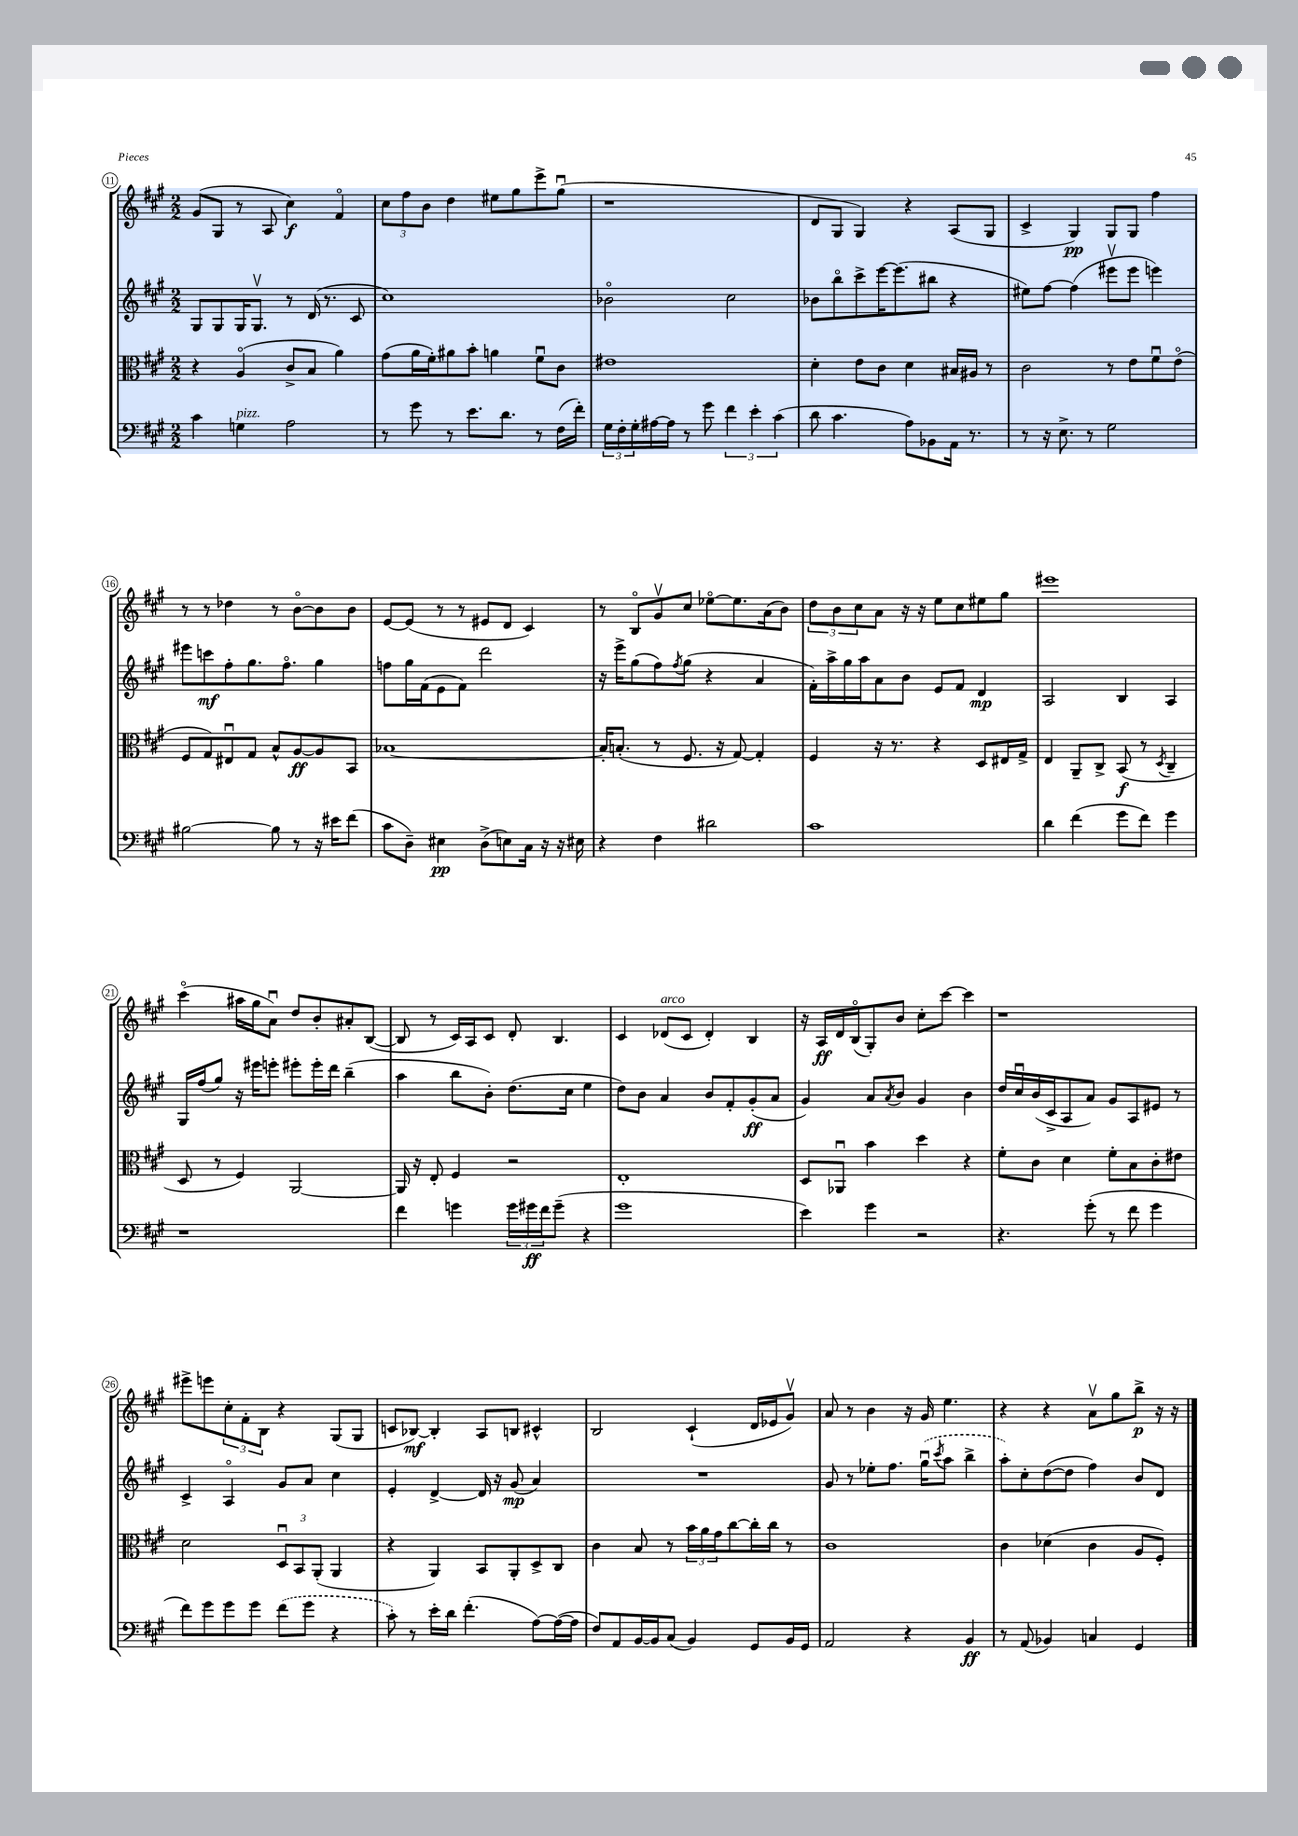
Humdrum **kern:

**kern	**kern	**kern	**kern
*staff4	*staff3	*staff2	*staff1
*clefF4	*clefC3	*clefG2	*clefG2
*k[f#c#g#]	*k[f#c#g#]	*k[f#c#g#]	*k[f#c#g#]
*M2/2	*M2/2	*M2/2	*M2/2
4c#	4r	8G#	(8g#
.	.	8G#	8G#
4G	(4Ao	16G#	8r
.	.	8.G#v	.
.	.	.	8A
2A	8c#^	8r	4cc#)
.	8B	(16d	.
.	.	8.r	.
.	4a)	.	4f#o
.	.	8c#	.
=	=	=	=
8r	(8g#	1cc#)	12cc#
.	.	.	12ff#
8g#	16a	.	.
.	.	.	12b
.	16f#')	.	.
8r	8a#	.	4dd
8.e	8b'	.	.
.	4a	.	8ee#
8.d	.	.	.
.	.	.	8gg#
8r	8f#u	.	8eee^
(16F#	8c#	.	(8gg#u
16f#')	.	.	.
=	=	=	=
24G#	1e#	2b-o	1r
24F#'	.	.	.
24G#'	.	.	.
[16A#	.	.	.
16A#]	.	.	.
8r	.	.	.
8g#	.	.	.
6f#	.	2cc#	.
6e'	.	.	.
(6c#	.	.	.
=	=	=	=
8d	4d'	8b-	8d
4.c#	.	8bbo	8G#
.	8e	8ccc#^	4G#)
.	8c#	[16eee	.
.	.	(8.eee]	.
8A)	4d	.	4r
8BB-	.	8bb#	.
16AA	16B#	4r	(8A
8.r	16A#	.	.
.	8r	.	8G#
=	=	=	=
8r	2c#	8ee#)	4c#^
16r	.	[8ff#	.
8.E^	.	.	.
.	.	(4ff#]	4G#)
8r	.	.	.
2G#	8r	8eee#v	8G#
.	8e	8eee#	8G#
.	8f#u	4eee)	4ff#
.	(8eo	.	.
=	=	=	=
[2B#	8F#	8eee#	8r
.	8G#)	8ccc	8r
.	8E#u	8ff#'	4dd-
.	8G#	8.gg#	.
8B#]	8B^^	.	8r
.	.	8.ff#o	.
8r	[8A	.	[8bo
16r	8A]	4gg#	8b]
16e#	.	.	.
(8f#	8BB	.	8b
=	=	=	=
8c#	[1B-	8ff	[8e
8D~)	.	16gg#	(8e]
.	.	(16f#	.
4E#	.	8e	8r
.	.	8f#)	8r
(8D^	.	2ddd	8e#
8E)	.	.	8d
16C#	.	.	4c#)
16r	.	.	.
16r	.	.	.
16E#	.	.	.
=	=	=	=
4r	16B-']	16r	8r
.	(8.B'	16eee^	.
.	.	(8gg#	8Bo
4F#	8r	8ff#)	8g#v
.	.	8qff#	.
.	8.F#	(8gg#	8cc#
2d#	.	4r	[8ee-o
.	16r	.	.
.	[8G#)	.	8.ee-]
.	4G#']	4a	.
.	.	.	(16a
.	.	.	8b)
=	=	=	=
1c#	4F#	16f#')	12dd
.	.	16aa^	.
.	.	.	12b
.	.	16gg#	.
.	.	.	12cc#
.	.	16aa	.
.	16r	8a	8a
.	8.r	.	.
.	.	8b	16r
.	.	.	16r
.	4r	8e	8ee
.	.	8f#	8cc#
.	8D	4d	8ee#
.	16E#	.	8gg#
.	16G#^	.	.
=	=	=	=
4d	4E	2A	1eee#
(4f#	8AA~	.	.
.	8C#^	.	.
8g#	(8BB	4B	.
8f#)	8r	.	.
.	8qD	.	.
4g#	4C#~	4A	.
=	=	=	=
1r	8D	16G#	(4ccc#o
.	.	(16ff#	.
.	8r	8gg#)	.
.	4F#)	16r	16aa#
.	.	16eee#	16gg#
.	.	8eee'	8au)
.	[2AA	8eee#'	8dd
.	.	16eee#'	8b'
.	.	16ddd	.
.	.	(4bb~	8a#'
.	.	.	([8B
=	=	=	=
4f#	16AA]	4aa	8B]
.	16r	.	.
.	8E'	.	8r
4g	4F#	8bb	16c#)
.	.	.	16A
.	.	8b')	8c#
24g	2r	(8.dd	8d'
24g#	.	.	.
24f#	.	.	.
(8g#~	.	.	4.B
.	.	16cc#	.
4r	.	4ee	.
=	=	=	=
1g#	1E'	8dd)	4c#
.	.	8b	.
.	.	4a	(8d-
.	.	.	8c#
.	.	8b	4d-')
.	.	8f#'	.
.	.	(8g#'	4B
.	.	8a	.
=	=	=	=
4e)	8D	4g#)	16r
.	.	.	16A
.	8AA-u	.	16d
.	.	.	(16Bo
4g#	4b	8a	8G#')
.	.	8qa	.
.	.	8b	8b
2r	4dd	4g#	8cc#'
.	.	.	[8ccc#
.	4r	4b	4ccc#]
=	=	=	=
4.r	8f#'	16dd	1r
.	.	16cc#u	.
.	8c#	(16b	.
.	.	16c#^	.
.	4d	8A	.
(8g#'	.	8a)	.
8r	8f#'	8g#	.
8f#	8B	8A	.
4g#	8c#'	8e#	.
.	8e#	8r	.
=	=	=	=
8f#)	2d	4c#^	8eee#^
8g#	.	.	8eee
8g#	.	4Ao	12cc#'
.	.	.	12f#'
8g#	.	.	.
.	.	.	12B
(8f#	12Du	8g#	4r
.	12BB	.	.
8g#	.	8a	.
.	(12AA'	.	.
4r	4AA	4cc#	(8G#
.	.	.	8G#
=	=	=	=
8c#')	4r	4e'	8c
8r	.	.	[8B-)
16e'	4AA)	[4d^	4B-']
16d	.	.	.
(4.f#'	.	.	.
.	8BB	16d]	8A
.	.	16r	.
.	8AA'	(8g#	8B
[8A)	8D^	4a)	4c#^^
(16A_	8C#	.	.
16A]	.	.	.
=	=	=	=
8F#)	4c#	1r	2B
8AA	.	.	.
[16BB	8B	.	.
16BB]	.	.	.
(8C#	8r	.	.
4BB)	24b	.	(4c#`
.	24a	.	.
.	24g#	.	.
.	[8cc#	.	.
8GG#	16cc#']	.	16d
.	16cc#	.	16e-
16BB	8r	.	8g#v)
16GG#	.	.	.
=	=	=	=
2AA	1c#	8g#	8a
.	.	8r	8r
.	.	8ee-'	4b
.	.	8.ff#	.
4r	.	.	16r
.	.	(16gg#u	16g#
.	.	8qccc#	.
.	.	8aa	4.ee
4BB	.	4bb^	.
=	=	=	=
8r	4c#	8aa')	4r
(8AA	.	8cc#'	.
4BB-)	(4d-	([8dd	4r
.	.	8dd]	.
4C	4c#	4ff#)	8av
.	.	.	8gg#
4GG#	8A	8b	8bb^
.	8F#')	8d	16r
.	.	.	16r
==	==	==	==
*-	*-	*-	*-
